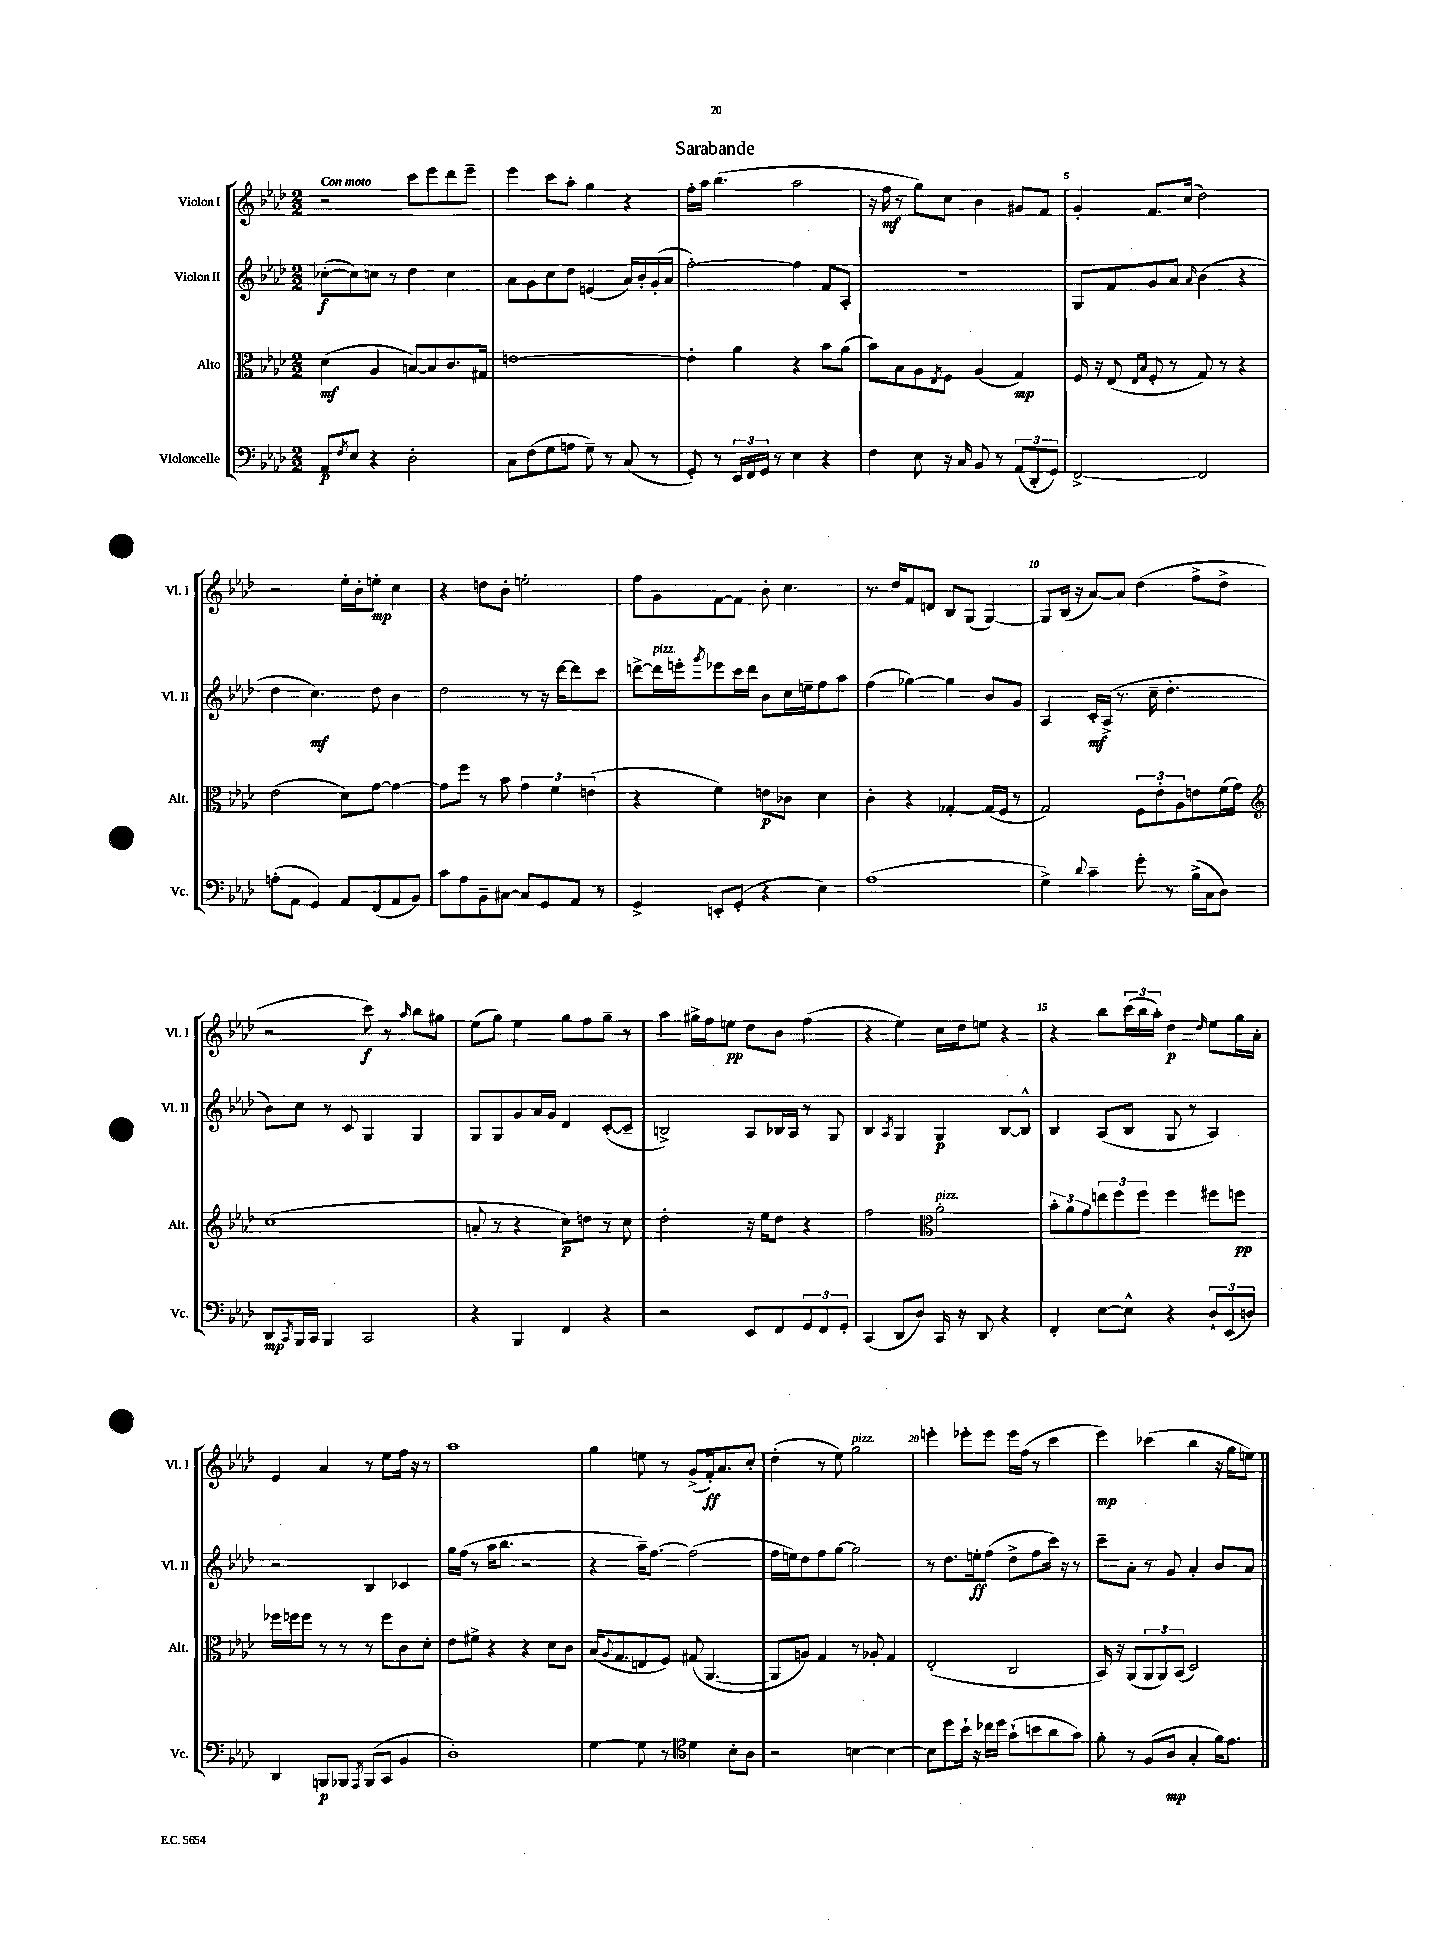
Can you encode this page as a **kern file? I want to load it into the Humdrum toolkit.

**kern	**dynam	**kern	**dynam	**kern	**dynam	**kern	**dynam
*part4	*part4	*part3	*part3	*part2	*part2	*part1	*part1
*staff4	*staff4	*staff3	*staff3	*staff2	*staff2	*staff1	*staff1
*I"Violoncelle	*	*I"Alto	*	*I"Violon II	*	*I"Violon I	*
*I'Vc.	*	*I'Alt.	*	*I'Vl. II	*	*I'Vl. I	*
*clefF4	*	*clefC3	*	*clefG2	*	*clefG2	*
*k[b-e-a-d-]	*	*k[b-e-a-d-]	*	*k[b-e-a-d-]	*	*k[b-e-a-d-]	*
*M2/2	*	*M2/2	*	*M2/2	*	*M2/2	*
=1	=1	=1	=1	=1	=1	=1	=1
!	!	!	!	!	!	!LO:TX:a:B:t=Con moto	!
8AA-/L	p	(4d-\	mf	([8cc-X'\L	f	2r	.
8qF/	.	.	.	.	.	.	.
8E-/J	.	.	.	8cc-\])	.	.	.
4r	.	4A-/	.	8ccn\J	.	.	.
.	.	.	.	8r	.	.	.
2D-'\	.	[8Bn/L)	.	4dd-\	.	8ccc\L	.
.	.	8B/]	.	.	.	8eee-\	.
.	.	8.c/	.	4cc\	.	8ddd-\	.
.	.	.	.	.	.	8eee-~\J	.
.	.	16G#X/Jk	.	.	.	.	.
=2	=2	=2	=2	=2	=2	=2	=2
8C\L	.	[1en	.	8a-\L	.	4eee-\	.
(8F\	.	.	.	8g\	.	.	.
8G\	.	.	.	8cc\	.	8ccc\L	.
8An\J	.	.	.	8dd-\J	.	8aa-'\J	.
8G~\)	.	.	.	(4en/	.	4gg\	.
8r	.	.	.	.	.	.	.
(8C/	.	.	.	16a-/LL)	.	4r	.
.	.	.	.	16b-'/	.	.	.
8r	.	.	.	(16g'/	.	.	.
.	.	.	.	16a-/JJ	.	.	.
=3	=3	=3	=3	=3	=3	=3	=3
8GG'/)	.	4e'\]	.	[2ff'\)	.	16ff'\LL	.
.	.	.	.	.	.	16aa-\JJ	.
8r	.	.	.	.	.	(4.bb-\	.
24EE-/LL	.	4a-\	.	.	.	.	.
24FF/	.	.	.	.	.	.	.
24GG/JJ	.	.	.	.	.	.	.
8r	.	.	.	.	.	.	.
4E-\	.	4r	.	4ff\]	.	2aa-\	.
4r	.	8b-\L	.	8f/L	.	.	.
.	.	(8a-\J	.	8A-'/J	.	.	.
=4	=4	=4	=4	=4	=4	=4	=4
4F\	.	8b-\L)	.	1r	.	16r	.
.	.	.	.	.	.	16ff\	mf
.	.	8B-\	.	.	.	8r	.
8E-\	.	8A-\	.	.	.	8gg\L)	.
.	.	8qE-/	.	.	.	.	.
16r	.	8F\J	.	.	.	8cc\J	.
16C/	.	.	.	.	.	.	.
8BB-/	.	(4A-/	.	.	.	4b-\	.
8r	.	.	.	.	.	.	.
(12AA-/L	.	4G/)	mp	.	.	8g#X/L	.
12DD-'/	.	.	.	.	.	.	.
.	.	.	.	.	.	8f/J	.
12GG/J)	.	.	.	.	.	.	.
=5	=5	=5	=5	=5	=5	=5	=5
[2FF^/	.	16F/	.	8G/L	.	4g'/	.
.	.	16r	.	.	.	.	.
.	.	(8E-/	.	8f/	.	.	.
.	.	16qqE-/LL	.	.	.	.	.
.	.	16qqB-/JJ	.	.	.	.	.
.	.	8F'/	.	8g/	.	8.f/L	.
.	.	8r	.	8a-/J	.	.	.
.	.	.	.	.	.	(16cc/Jk	.
.	.	.	.	16qqa-/	.	.	.
2FF/]	.	8G/)	.	(4b-\	.	2dd-\)	.
.	.	8r	.	.	.	.	.
.	.	4r	.	4r	.	.	.
!!LO:LB:g=z
=6	=6	=6	=6	=6	=6	=6	=6
(8An'\L	.	(2e-\	.	4dd-\	.	2r	.
8AA-\J	.	.	.	.	.	.	.
4GG/)	.	.	.	4.cc\)	mf	.	.
8AA-/L	.	8d-\L)	.	.	.	16ee-'\LL	.
.	.	.	.	.	.	16b-'\J	.
(8FF/	.	[8g\J	.	8dd-\	.	8een'\J	mp
8AA-/	.	4g\_	.	4b-\	.	4cc\	.
8BB-/J)	.	.	.	.	.	.	.
=7	=7	=7	=7	=7	=7	=7	=7
8c\L	.	8g\L]	.	2dd-\	.	4r	.
8A-\	.	8ff\J	.	.	.	.	.
8BB-~\	.	8r	.	.	.	8ddn\L	.
[8C#X\J	.	8b-\	.	.	.	8b-'\J	.
8C#/L]	.	6g\	.	8r	.	2een'\	.
8GG/	.	.	.	16r	.	.	.
.	.	6f\	.	.	.	.	.
.	.	.	.	[16ddd-\KL	.	.	.
8AA-/J	.	.	.	8ddd-\]	.	.	.
.	.	(6en\	.	.	.	.	.
8r	.	.	.	8ccc\J	.	.	.
=8	=8	=8	=8	=8	=8	=8	=8
4GG^/	.	4r	.	[8dddn^\L	.	8ff\L	.
!	!	!	!	!LO:TX:a:i:t=pizz.	!	!	!
.	.	.	.	16ddd\L]	.	8g\	.
.	.	.	.	16eeen'\J	.	.	.
.	.	.	.	8qggg/	.	.	.
8EEn'/L	.	4f\)	.	8eee-X\	.	[8f\	.
(8GG'/J	.	.	.	16ccc\L	.	8f\J]	.
.	.	.	.	16ddd\JJ	.	.	.
4r	.	8en\L	p	8b-\L	.	8b-'\	.
.	.	8c-X\J	.	16cc\L	.	4.cc\	.
.	.	.	.	16een~\J	.	.	.
4E-\)	.	4d-\	.	8ff\	.	.	.
.	.	.	.	8aa-\J	.	.	.
=9	=9	=9	=9	=9	=9	=9	=9
(1A-	.	4c'\	.	(4ff\	.	8.r	.
.	.	.	.	.	.	16dd-/KL	.
.	.	4r	.	[4gg-X\)	.	8f/	.
.	.	.	.	.	.	8dn/J	.
.	.	[4G-X'/	.	4gg-\]	.	8B-/L	.
.	.	.	.	.	.	(8G/J	.
.	.	(16G-/LL]	.	8b-/L	.	[4G/)	.
.	.	16F/JJ	.	.	.	.	.
.	.	8r	.	8g/J	.	.	.
=10	=10	=10	=10	=10	=10	=10	=10
4G^\)	.	2G/)	.	4A-/	.	8G/L]	.
.	.	.	.	.	.	(16B-/Jk	.
.	.	.	.	.	.	16r	.
8qqd-/	.	.	.	.	.	.	.
4c~\	.	.	.	16c'/LL	mf	[8a-/L)	.
.	.	.	.	(16A-^/JJ	.	.	.
.	.	.	.	8.r	.	8a-/J]	.
8g'\	.	12F\L	.	.	.	(4dd-\	.
.	.	.	.	16cc~\	.	.	.
.	.	12e-'\	.	.	.	.	.
8r	.	.	.	4.dd-'\	.	.	.
.	.	12A-\	.	.	.	.	.
(16B-^\LL	.	8en\	.	.	.	8ff^\L	.
16C\J	.	.	.	.	.	.	.
8D-\J)	.	(16f\L	.	.	.	8dd-^\J	.
.	.	16g\JJ)	.	.	.	.	.
!!LO:LB:g=z
=11	=11	=11	=11	=11	=11	=11	=11
*	*	*clefG2	*	*	*	*	*
8DD-/L	mp	(1cc	.	8b-\L)	.	2r	.
8qCC/	.	.	.	.	.	.	.
16BBB-/L	.	.	.	8cc\J	.	.	.
16CC/JJ	.	.	.	.	.	.	.
4BBB-/	.	.	.	8r	.	.	.
.	.	.	.	8c/	.	.	.
2CC/	.	.	.	4G/	.	8ccc\)	f
.	.	.	.	.	.	8r	.
.	.	.	.	.	.	16qqaa-/	.
.	.	.	.	4G/	.	8bb-\L	.
.	.	.	.	.	.	8gg#X\J	.
=12	=12	=12	=12	=12	=12	=12	=12
4r	.	8an'/	.	8G/L	.	(8ee-\L	.
.	.	8r	.	8G/	.	8gg\J)	.
4BBB-/	.	4r	.	8g/	.	4ee-\	.
.	.	.	.	16a-/L	.	.	.
.	.	.	.	16g/JJ	.	.	.
4FF/	.	8cc\L)	p	4d-/	.	8gg\L	.
.	.	8ddn\J	.	.	.	8ff\	.
4r	.	8r	.	([8c'/L	.	8gg~\J	.
.	.	8cc\	.	8c~/J]	.	8r	.
=13	=13	=13	=13	=13	=13	=13	=13
2r	.	2dd-'\	.	2Bn^/)	.	4aa-\	.
.	.	.	.	.	.	16gg#X^\LL	.
.	.	.	.	.	.	16ff\J	.
.	.	.	.	.	.	8een\J	pp
8EE-/L	.	16r	.	8A-/L	.	8dd-\L	.
.	.	16ee-\KL	.	.	.	.	.
8FF/	.	8dd-\J	.	16B-X/L	.	8b-\J	.
.	.	.	.	16A-/JJ	.	.	.
12GG/	.	4r	.	8r	.	(4ff\	.
12FF/	.	.	.	.	.	.	.
.	.	.	.	8G/	.	.	.
12GG'/J	.	.	.	.	.	.	.
=14	=14	=14	=14	=14	=14	=14	=14
(4CC/	.	2ff\	.	4B-/	.	4r	.
.	.	.	.	8qA-/	.	.	.
8DD-/L	.	.	.	4G/	.	4ee-\)	.
8D-/J)	.	.	.	.	.	.	.
*	*	*clefC3	*	*	*	*	*
!	!	!LO:TX:a:i:t=pizz.	!	!	!	!	!
16CC/	.	2a-'\	.	4G/	p	16cc\LL	.
16r	.	.	.	.	.	16dd-\J	.
8DD-/	.	.	.	.	.	8een\J	.
4r	.	.	.	[8B-/L	.	4r	.
.	.	.	.	8B-^^/J]	.	.	.
=15	=15	=15	=15	=15	=15	=15	=15
4FF'/	.	12b-'\L	.	4B-/	.	4r	.
.	.	12a-\	.	.	.	.	.
.	.	12g\	.	.	.	.	.
[8E-\L	.	12een\	.	(8A-/L	.	8bb-\L	.
.	.	12ff\	.	.	.	.	.
8E-^^\J]	.	.	.	8B-/J	.	(24ccc\L	.
.	.	12ff\J	.	.	.	24bb-\	.
.	.	.	.	.	.	24aa-'\JJ)	.
4r	.	4ff\	.	8G/	.	4dd-\	p
.	.	.	.	8r	.	.	.
.	.	.	.	.	.	16qqdd-/	.
12D-`/L	.	8ff#X\L	.	4A-/)	.	8ee-\L	.
(12EE-/	.	.	.	.	.	.	.
.	.	8ffn\J	pp	.	.	16gg\L	.
12Dn/J)	.	.	.	.	.	.	.
.	.	.	.	.	.	16a-'\JJ	.
!!LO:LB:g=z
=16	=16	=16	=16	=16	=16	=16	=16
4DD-/	.	16ff-X\LL	.	2r	.	4e-/	.
.	.	16ffn\J	.	.	.	.	.
.	.	8ff\J	.	.	.	.	.
8BBBn/L	p	8r	.	.	.	4a-/	.
8BBB-X/J	.	8r	.	.	.	.	.
8qAAA-/	.	.	.	.	.	.	.
(8BBB-/L	.	8r	.	4B-/	.	8r	.
8CC/J	.	8ff\L	.	.	.	8ee-\L	.
4BB-/	.	8c\	.	4c-X/	.	16ff\Jk	.
.	.	.	.	.	.	16r	.
.	.	8d-'\J	.	.	.	8r	.
=17	=17	=17	=17	=17	=17	=17	=17
1D-')	.	8e-\L	.	16gg\LL	.	1aa-	.
.	.	.	.	(16ff\JJ	.	.	.
.	.	8f#X^\J	.	8r	.	.	.
.	.	4r	.	16aa-\KL	.	.	.
.	.	.	.	8.bb-\J	.	.	.
.	.	4r	.	2r	.	.	.
.	.	8d-\L	.	.	.	.	.
.	.	8c\J	.	.	.	.	.
=18	=18	=18	=18	=18	=18	=18	=18
[4G\	.	(16B-/KL	.	4r	.	4gg\	.
.	.	8qqA-/	.	.	.	.	.
.	.	8.G/	.	.	.	.	.
8G\]	.	8En/	.	16aa-~\KL)	.	8een\	.
.	.	.	.	[8.ff\J	.	.	.
8r	.	8F/J)	.	.	.	8r	.
*clefC4	*	*	*	*	*	*	*
4d-\	.	(8G#X/	.	(2ff\]	.	(8g^/L	.
.	.	[4.AA-/	.	.	.	16f'/k)	ff
.	.	.	.	.	.	8.a-/	.
8B-'\L	.	.	.	.	.	.	.
8A-\J	.	.	.	.	.	8cc'/J	.
=19	=19	=19	=19	=19	=19	=19	=19
2r	.	8AA-/L]	.	16ff\LL	.	(4dd-'\	.
.	.	.	.	16een\J)	.	.	.
.	.	8An/J)	.	8dd-\	.	.	.
.	.	4G/	.	8ff\	.	8r	.
.	.	.	.	[8gg\J	.	8ee-\)	.
!	!	!	!	!	!	!LO:TX:a:i:t=pizz.	!
[4Bn\	.	8r	.	2gg\]	.	2gg\	.
.	.	8A-X'/	.	.	.	.	.
4B\_	.	4G/	.	.	.	.	.
=20	=20	=20	=20	=20	=20	=20	=20
8B\L]	.	(2E-'/	.	8r	.	4eeen'\	.
8dd-\	.	.	.	8.dd-\L	.	.	.
16b-`\Jk	.	.	.	.	.	8eee-X'\L	.
16r	.	.	.	16een'\k	ff	.	.
16cc-X\LL	.	.	.	(8ff\J	.	8eee-\J	.
16dd-\JJ	.	.	.	.	.	.	.
(8g`\L	.	2C/	.	8dd-^\L	.	16eee-\LL	.
.	.	.	.	.	.	(16ff\JJ	.
8bn\	.	.	.	8ff\	.	8r	.
8a-\	.	.	.	16ccc\Jk)	.	4ccc\	.
.	.	.	.	16r	.	.	.
8g\J)	.	.	.	8r	.	.	.
=21	=21	=21	=21	=21	=21	=21	=21
8f'\	.	16BB-/)	.	8ccc~\L	.	4eee-\)	mp
.	.	16r	.	.	.	.	.
8r	.	(8AA-/L	.	8a-'\J	.	.	.
(8F/L	.	12AA-/	.	8r	.	(4ccc-X\	.
.	.	12AA-/)	.	.	.	.	.
8A-/J	mp	.	.	8g/	.	.	.
.	.	(12BB-/J	.	.	.	.	.
4G'/	.	2D-/)	.	4a-'/	.	4bb-\	.
16f\KL)	.	.	.	8b-/L	.	16r	.
8.e-\J	.	.	.	.	.	16gg\KL	.
.	.	.	.	8a-/J	.	8een\J)	.
==	==	==	==	==	==	==	==
*-	*-	*-	*-	*-	*-	*-	*-
